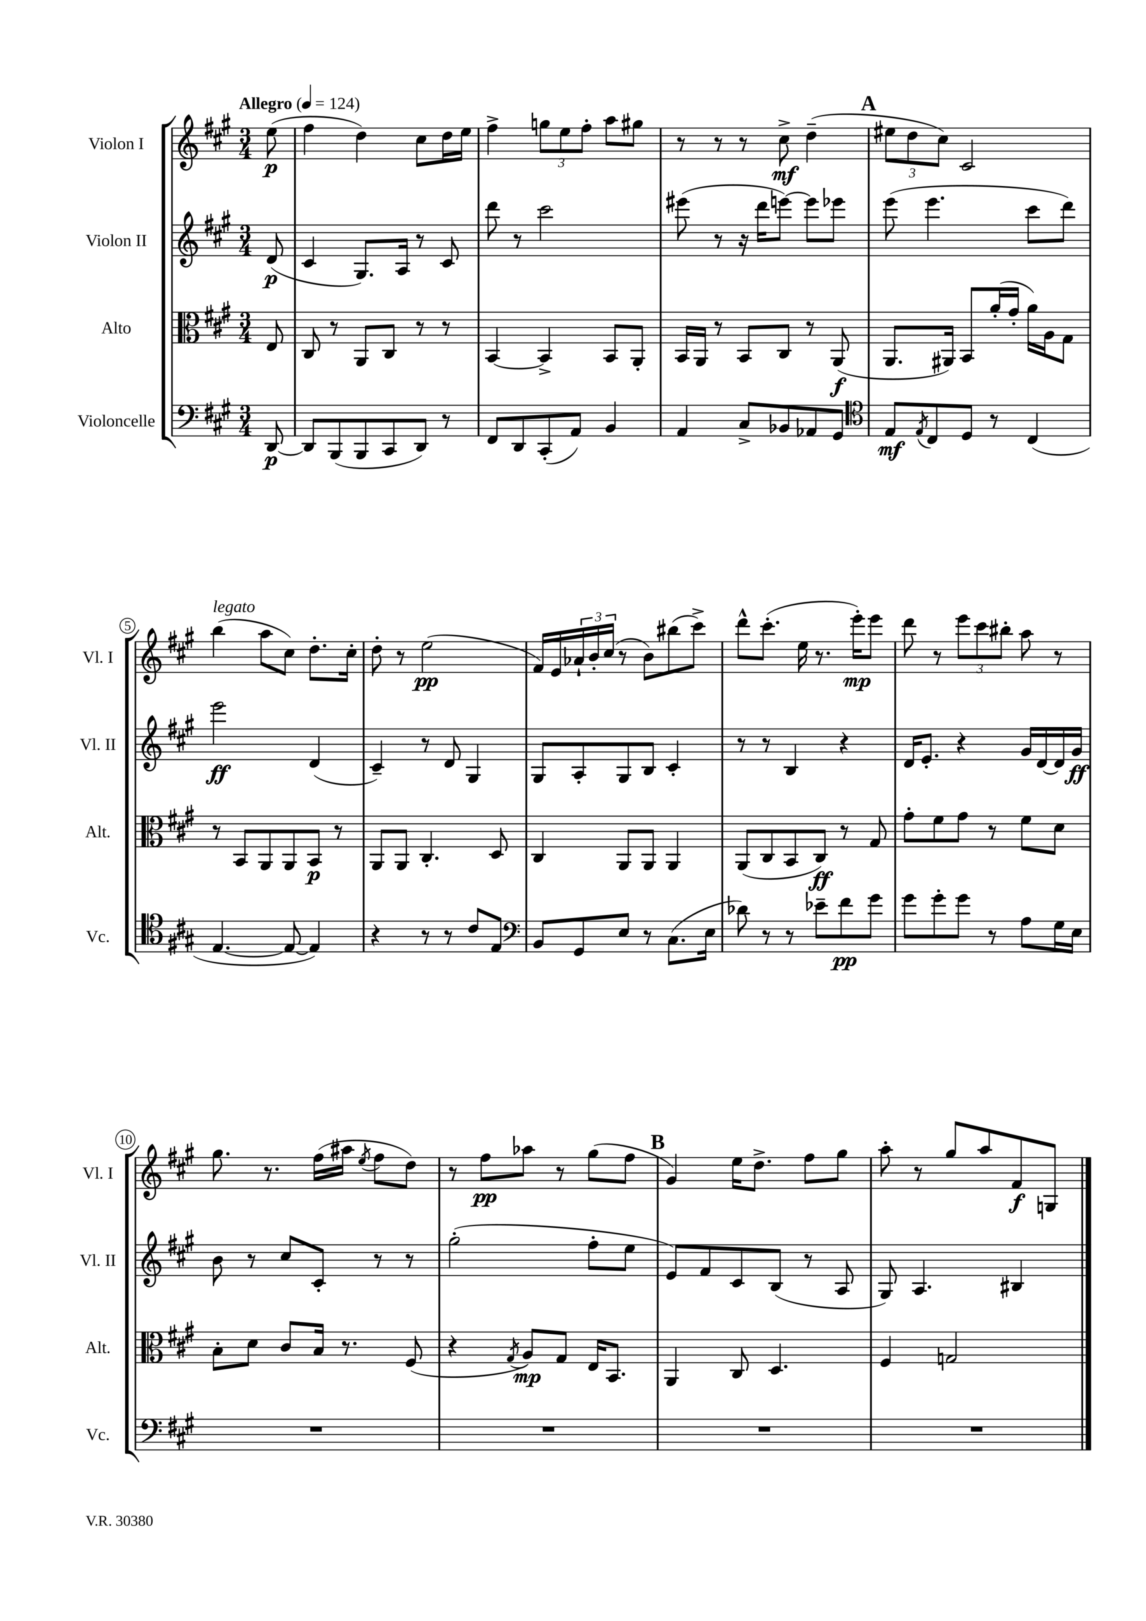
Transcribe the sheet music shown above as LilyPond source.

<<
\new StaffGroup <<
\new Staff = "s0" \with { instrumentName = "Violon I" shortInstrumentName = "Vl. I" } {
    \clef treble \key a \major \numericTimeSignature \time 3/4 \partial 8 \tempo "Allegro" 4 = 124
    e''8\p( |
    fis''4 d''4) cis''8 d''16 e''16 |
    fis''4-> \tuplet 3/2 { g''8 e''8 fis''8-. } a''8 gis''8 |
    r8 r8 r8 cis''8->\mf d''4--( |
    \mark \markup { \bold "A" } \tuplet 3/2 { eis''8 d''8 cis''8) } cis'2 |
    b''4^\markup { \italic "legato" }( a''8 cis''8) d''8.-. cis''16-. |
    d''8-. r8 e''2\pp( |
    fis'16) e'16 \tuplet 3/2 { aes'16-! b'16-. cis''16( } r8 b'8) bis''8( cis'''8->) |
    d'''8-^ cis'''8.-.( e''16 r8. e'''16-.\mp) e'''8 |
    d'''8 r8 \tuplet 3/2 { e'''8 cis'''8 bis''8-. } a''8 r8 |
    gis''8. r8. fis''16( ais''16 \acciaccatura { e''8 } fis''8 d''8) |
    r8 fis''8\pp aes''8 r8 gis''8( fis''8 |
    \mark \markup { \bold "B" } gis'4) e''16 d''8.-> fis''8 gis''8 |
    a''8-. r8 gis''8 a''8 fis'8\f g8 \bar "|." |
}
\new Staff = "s1" \with { instrumentName = "Violon II" shortInstrumentName = "Vl. II" } {
    \clef treble \key a \major \numericTimeSignature \time 3/4 \partial 8
    d'8\p( |
    cis'4 gis8.) a16 r8 cis'8 |
    d'''8 r8 cis'''2 |
    eis'''8( r8 r16 d'''16 e'''8~) e'''8 ees'''8 |
    \mark \markup { \bold "A" } e'''8( e'''4. cis'''8 d'''8) |
    e'''2\ff d'4( |
    cis'4--) r8 d'8 gis4 |
    gis8 a8-. gis8 b8 cis'4-. |
    r8 r8 b4 r4 |
    d'16 e'8.-. r4 gis'16 d'16~ d'16 gis'16\ff |
    b'8 r8 cis''8 cis'8-. r8 r8 |
    gis''2-.( fis''8-. e''8 |
    \mark \markup { \bold "B" } e'8) fis'8 cis'8 b8( r8 a8 |
    gis8) a4. bis4 \bar "|." |
}
\new Staff = "s2" \with { instrumentName = "Alto" shortInstrumentName = "Alt." } {
    \clef alto \key a \major \numericTimeSignature \time 3/4 \partial 8
    e8 |
    cis8 r8 a,8 cis8 r8 r8 |
    b,4~ b,4-> b,8 a,8-. |
    b,16 a,16 r8 b,8 cis8 r8 a,8\f( |
    \mark \markup { \bold "A" } a,8. ais,16) b,8 a'16-.( gis'16-. a'16) a16 gis8 |
    r8 b,8 a,8 a,8 b,8\p r8 |
    a,8 a,8 cis4.-. d8 |
    cis4 a,8 a,8 a,4 |
    a,8( cis8 b,8 cis8\ff) r8 gis8 |
    gis'8-. fis'8 gis'8 r8 fis'8 d'8 |
    b8-. d'8 cis'8 b16 r8. fis8( |
    r4 \acciaccatura { gis8 } a8\mp) gis8 e16 b,8. |
    \mark \markup { \bold "B" } a,4 cis8 d4. |
    fis4 g2 \bar "|." |
}
\new Staff = "s3" \with { instrumentName = "Violoncelle" shortInstrumentName = "Vc." } {
    \clef bass \key a \major \numericTimeSignature \time 3/4 \partial 8
    d,8~\p |
    d,8 b,,8( b,,8 cis,8 d,8) r8 |
    fis,8 d,8 cis,8-.( a,8) b,4 |
    a,4 cis8-> bes,8 aes,8 gis,8 |
    \mark \markup { \bold "A" } \clef tenor e8\mf \acciaccatura { e8 } cis8 d8 r8 cis4( |
    e4.~ e8~ e4) |
    r4 r8 r8 cis'8 e8 |
    \clef bass b,8 gis,8 e8 r8 cis8.( e16 |
    des'8) r8 r8 ees'8-- fis'8\pp gis'8 |
    gis'8 gis'8-. gis'8 r8 a8 gis16 e16 |
    R2. |
    R2. |
    \mark \markup { \bold "B" } R2. |
    R2. \bar "|." |
}
>>
>>
\layout { \context { \Score \override BarNumber.stencil = #(make-stencil-circler 0.1 0.3 ly:text-interface::print) } }
